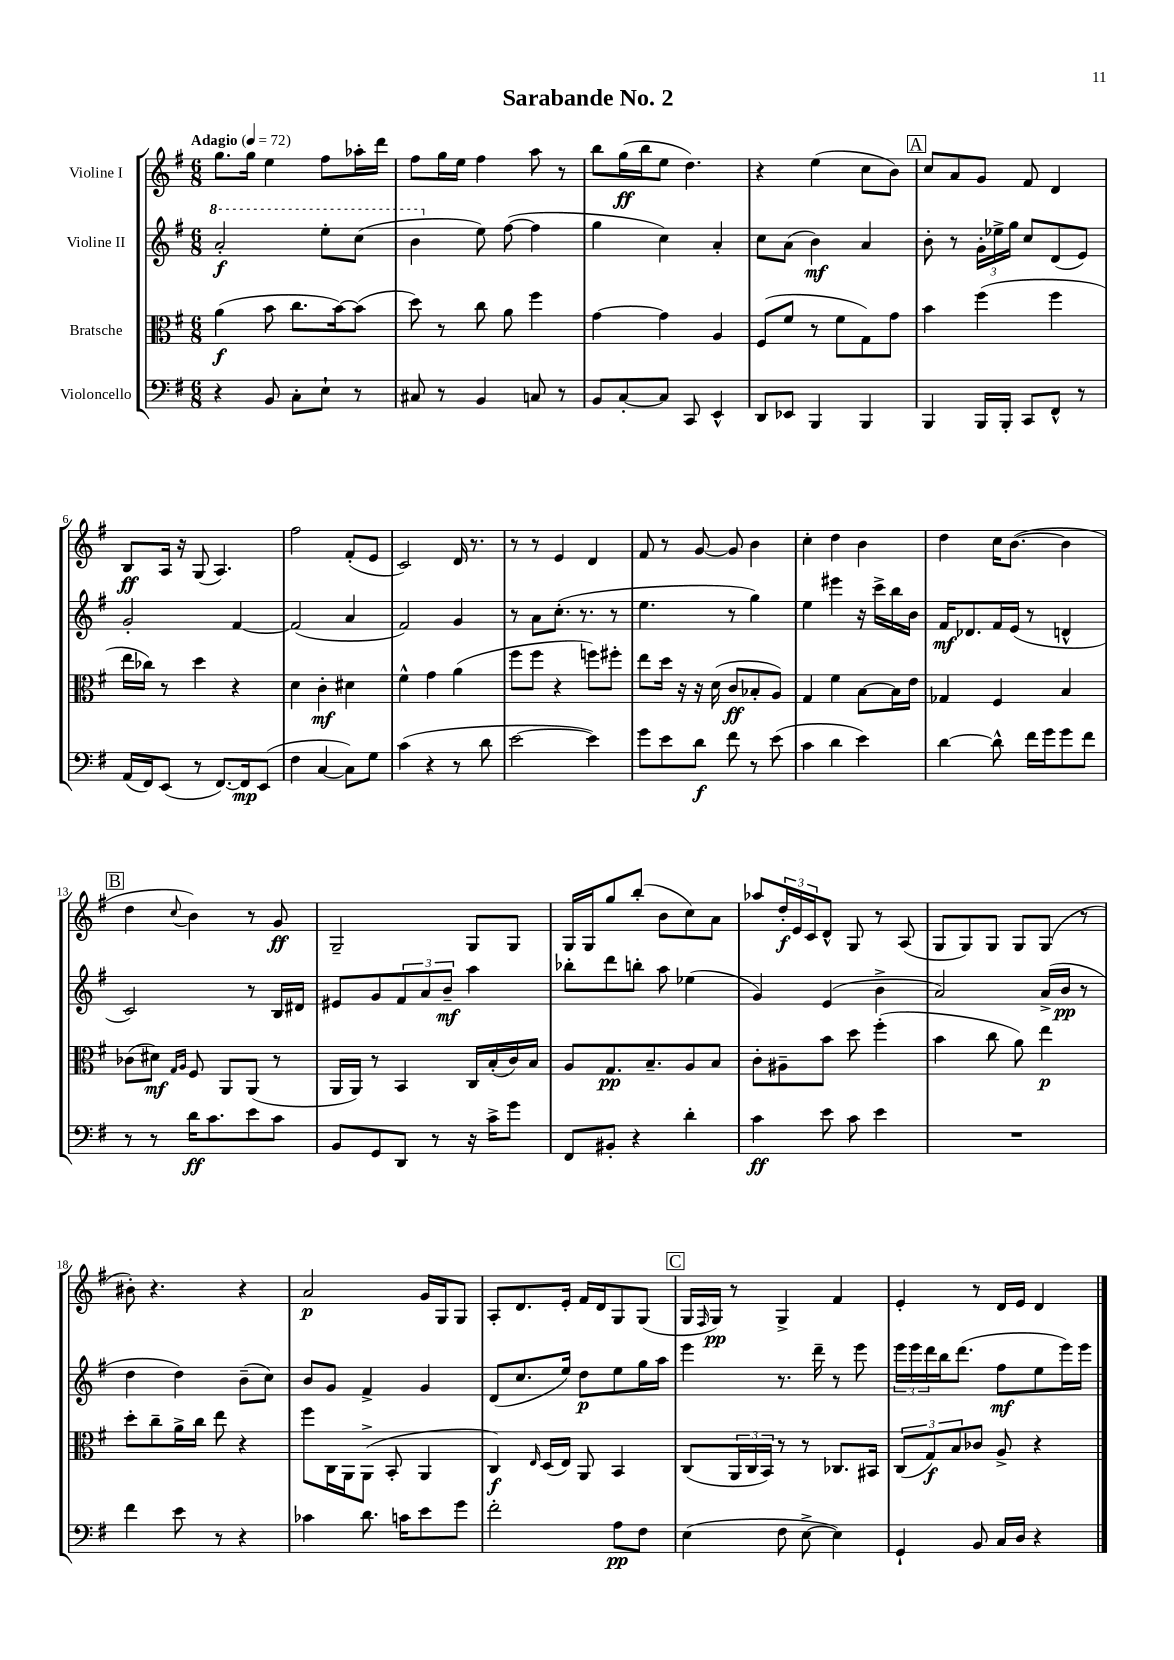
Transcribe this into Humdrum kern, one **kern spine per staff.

**kern	**dynam	**kern	**dynam	**kern	**dynam	**kern	**dynam
*part4	*part4	*part3	*part3	*part2	*part2	*part1	*part1
*staff4	*staff4	*staff3	*staff3	*staff2	*staff2	*staff1	*staff1
*I"Violoncello	*	*I"Bratsche	*	*I"Violine II	*	*I"Violine I	*
*clefF4	*	*clefC3	*	*clefG2	*	*clefG2	*
*k[f#]	*	*k[f#]	*	*k[f#]	*	*k[f#]	*
*M6/8	*	*M6/8	*	*M6/8	*	*M6/8	*
*MM72	*	*MM72	*	*MM72	*	*MM72	*
*	*	*	*	*8va	*	*	*
=1	=1	=1	=1	=1	=1	=1	=1
!	!	!	!	!	!	!LO:TX:a:B:t=Adagio	!
4r	.	(4a\	f	2aa'/	f	8.gg\L	.
.	.	.	.	.	.	16gg\Jk	.
8BB/	.	8b\	.	.	.	4ee\	.
8C'\L	.	8.cc\L	.	.	.	.	.
8E`\J	.	.	.	8eee'\L	.	8ff#\L	.
.	.	[16b\k)	.	.	.	.	.
8r	.	(8b\J]	.	(8ccc\J	.	16aa-X'\L	.
.	.	.	.	.	.	16ddd\JJ	.
=2	=2	=2	=2	=2	=2	=2	=2
8C#X/	.	8dd\)	.	4bb\	.	8ff#\L	.
8r	.	8r	.	.	.	16gg\L	.
.	.	.	.	.	.	16ee\JJ	.
*	*	*	*	*X8va	*	*	*
4BB/	.	8cc\	.	8ee\)	.	4ff#\	.
.	.	8a\	.	([8ff#\	.	.	.
8Cn/	.	4ff#\	.	4ff#\]	.	8aa\	.
8r	.	.	.	.	.	8r	.
=3	=3	=3	=3	=3	=3	=3	=3
8BB/L	.	[4g\	.	4gg\	.	8bb\L	.
[8C'/	.	.	.	.	.	(16gg\L	ff
.	.	.	.	.	.	16bb\J	.
8C/J]	.	4g\]	.	4cc\)	.	8ee\J	.
8CC/	.	.	.	.	.	4.dd\)	.
4EE^^/	.	4A/	.	4a'/	.	.	.
=4	=4	=4	=4	=4	=4	=4	=4
8DD/L	.	(8F#/L	.	8cc\L	.	4r	.
8EE-X/J	.	8f#/J	.	(8a\J	.	.	.
4BBB/	.	8r	.	4b\)	mf	(4ee\	.
.	.	8f#\L	.	.	.	.	.
4BBB/	.	8G\)	.	4a/	.	8cc\L	.
.	.	8g\J	.	.	.	8b\J)	.
!!LO:REH:place=s1:t=A
=5	=5	=5	=5	=5	=5	=5	=5
4BBB/	.	4b\	.	8b'\	.	8cc/L	.
.	.	.	.	8r	.	8a/	.
16BBB/LL	.	(4ff#\	.	24g'\LL	.	8g/J	.
.	.	.	.	24ee-X^\	.	.	.
16BBB'/JJ	.	.	.	.	.	.	.
.	.	.	.	24gg\JJ	.	.	.
8CC/L	.	.	.	8cc/L	.	8f#/	.
8FF#^^/J	.	4ff#\	.	(8d/	.	4d/	.
8r	.	.	.	8e/J)	.	.	.
!!LO:LB:g=z
=6	=6	=6	=6	=6	=6	=6	=6
(16AA/LL	.	16ee\LL	.	2g'/	.	8B/L	ff
16FF#/J)	.	16cc-X\JJ)	.	.	.	.	.
(8EE/J	.	8r	.	.	.	16A/Jk	.
.	.	.	.	.	.	16r	.
8r	.	4dd\	.	.	.	(8G/	.
[8.FF#/L)	.	.	.	.	.	4.A/)	.
.	.	4r	.	[4f#/	.	.	.
16FF#/k]	mp	.	.	.	.	.	.
(8EE/J	.	.	.	.	.	.	.
=7	=7	=7	=7	=7	=7	=7	=7
4F#\	.	4d\	.	(2f#/]	.	2ff#\	.
[4C/	.	4c'\	mf	.	.	.	.
8C\L])	.	4d#X\	.	4a/	.	(8f#'/L	.
8G\J	.	.	.	.	.	8e/J	.
=8	=8	=8	=8	=8	=8	=8	=8
(4c\	.	4f#^^\	.	2f#/)	.	2c/)	.
4r	.	4g\	.	.	.	.	.
8r	.	(4a\	.	4g/	.	16d/	.
.	.	.	.	.	.	8.r	.
8d\	.	.	.	.	.	.	.
=9	=9	=9	=9	=9	=9	=9	=9
[2e\	.	8ff#\L	.	8r	.	8r	.
.	.	8ff#\J	.	8a\L	.	8r	.
.	.	4r	.	(8.cc'\J	.	4e/	.
.	.	.	.	8.r	.	.	.
4e\])	.	8ffn\L)	.	.	.	4d/	.
.	.	8ff#X'\J	.	8r	.	.	.
=10	=10	=10	=10	=10	=10	=10	=10
8g\L	.	8ee\L	.	4.ee\	.	8f#/	.
8e\	.	16dd\Jk	.	.	.	8r	.
.	.	16r	.	.	.	.	.
8d\J	f	16r	.	.	.	[8g/	.
.	.	(16d\	.	.	.	.	.
8f#\	.	8c/L	ff	8r	.	8g/]	.
8r	.	8B-X'/	.	4gg\)	.	4b\	.
(8e\	.	8A/J)	.	.	.	.	.
=11	=11	=11	=11	=11	=11	=11	=11
4c\	.	4G/	.	4ee\	.	4cc'\	.
4d\	.	4f#\	.	4eee#X\	.	4dd\	.
4e\)	.	[8B\L	.	16r	.	4b\	.
.	.	.	.	16ccc^\LL	.	.	.
.	.	16B\L]	.	16bb\	.	.	.
.	.	16e\JJ	.	16b\JJ	.	.	.
=12	=12	=12	=12	=12	=12	=12	=12
[4d\	.	4G-X/	.	16f#/KL	mf	4dd\	.
.	.	.	.	8.d-X/	.	.	.
8d^^\]	.	4F#/	.	16f#/L	.	16cc\KL	.
.	.	.	.	(16e/JJ	.	([8.b\J	.
16f#\LL	.	.	.	8r	.	.	.
16g\J	.	.	.	.	.	.	.
8g\	.	4B/	.	4dn^^/	.	4b\]	.
8f#\J	.	.	.	.	.	.	.
!!LO:LB:g=z
!!LO:REH:place=s1:t=B
=13	=13	=13	=13	=13	=13	=13	=13
8r	.	(8c-X\L	.	2c/)	.	4dd\	.
8r	.	8d#X\J)	mf	.	.	.	.
.	.	16qqG/LL	.	.	.	.	.
.	.	16qqA/JJ	.	.	.	8qqcc/	.
16d\KL	ff	8F#/	.	.	.	4b\)	.
8.c\	.	.	.	.	.	.	.
.	.	8AA/L	.	.	.	.	.
8e\	.	(8AA/J	.	8r	.	8r	.
8c\J	.	8r	.	16B/LL	.	8g/	ff
.	.	.	.	16d#X/JJ	.	.	.
=14	=14	=14	=14	=14	=14	=14	=14
8BB/L	.	16AA/LL	.	8e#X/L	.	2G~/	.
.	.	16AA/JJ)	.	.	.	.	.
8GG/	.	8r	.	8g/	.	.	.
8DD/J	.	4BB/	.	12f#/	.	.	.
.	.	.	.	12a/	.	.	.
8r	.	.	.	.	.	.	.
.	.	.	.	12b~/J	mf	.	.
16r	.	16C/LL	.	4aa\	.	8G/L	.
16c^\KL	.	(16B'/	.	.	.	.	.
8g\J	.	16c/)	.	.	.	8G/J	.
.	.	16B/JJ	.	.	.	.	.
=15	=15	=15	=15	=15	=15	=15	=15
8FF#/L	.	8A/L	.	8bb-X'\L	.	16G/LL	.
.	.	.	.	.	.	16G/J	.
8BB#X'/J	.	8.G/	pp	8ddd\	.	8gg/	.
4r	.	.	.	8bbn'\J	.	(8bb'/J	.
.	.	8.B~/	.	.	.	.	.
.	.	.	.	8aa\	.	8b\L	.
4d'\	.	8A/	.	(4ee-X\	.	8cc\)	.
.	.	8B/J	.	.	.	8a\J	.
=16	=16	=16	=16	=16	=16	=16	=16
4c\	ff	8c'\L	.	4g/)	.	8aa-X/L	.
.	.	8A#X~\	.	.	.	24dd'/L	f
.	.	.	.	.	.	24e/	.
.	.	.	.	.	.	24c/J	.
8e\	.	8b\J	.	(4e/	.	8d^^/J	.
8c\	.	8dd\	.	.	.	8G/	.
4e\	.	(4ff#'\	.	4b^\	.	8r	.
.	.	.	.	.	.	(8A/	.
=17	=17	=17	=17	=17	=17	=17	=17
2.r	.	4b\	.	2a/)	.	8G/L	.
.	.	.	.	.	.	8G/)	.
.	.	8cc\	.	.	.	8G/J	.
.	.	8a\)	.	.	.	8G/L	.
.	.	4ee\	p	(16a^/LL	.	(8G/J	.
.	.	.	.	16b/JJ	pp	.	.
.	.	.	.	8r	.	8r	.
!!LO:LB:g=z
=18	=18	=18	=18	=18	=18	=18	=18
4f#\	.	8dd'\L	.	4dd\	.	8b#X'\)	.
.	.	8cc~\	.	.	.	4.r	.
8e\	.	16a^\L	.	4dd\)	.	.	.
.	.	16cc\JJ	.	.	.	.	.
8r	.	8ee\	.	.	.	.	.
4r	.	4r	.	(8b~\L	.	4r	.
.	.	.	.	8cc\J)	.	.	.
=19	=19	=19	=19	=19	=19	=19	=19
4c-X\	.	8ff#\L	.	8b/L	.	2a/	p
.	.	16C\L	.	8g/J	.	.	.
.	.	16AA\J	.	.	.	.	.
8.d\	.	(8AA^\J	.	4f#^/	.	.	.
.	.	8BB'/	.	.	.	.	.
16cn\KL	.	.	.	.	.	.	.
8e\	.	4AA/	.	4g/	.	16g/LL	.
.	.	.	.	.	.	16G/J	.
8g\J	.	.	.	.	.	8G/J	.
=20	=20	=20	=20	=20	=20	=20	=20
2f#'\	.	4C/)	f	(8d/L	.	8A'/L	.
.	.	.	.	8.cc/	.	8.d/	.
.	.	16qqE/	.	.	.	.	.
.	.	(16D/LL	.	.	.	.	.
.	.	16E/JJ)	.	16ee/Jk)	.	16e'/Jk	.
.	.	8AA/	.	8dd\L	p	16f#/LL	.
.	.	.	.	.	.	16d/J	.
8A\L	pp	4BB/	.	8ee\	.	8G/	.
8F#\J	.	.	.	16gg\L	.	(8G/J	.
.	.	.	.	16aa\JJ	.	.	.
!!LO:REH:place=s1:t=C
=21	=21	=21	=21	=21	=21	=21	=21
(4E\	.	(8C/L	.	4eee\	.	16G/LL	.
.	.	.	.	.	.	16qqF#/	.
.	.	.	.	.	.	16G/JJ)	pp
.	.	24AA/L	.	.	.	8r	.
.	.	24C/	.	.	.	.	.
.	.	24BB/JJ)	.	.	.	.	.
8F#\	.	8r	.	8.r	.	4G^/	.
[8E^\	.	8r	.	.	.	.	.
.	.	.	.	16ddd~\	.	.	.
4E\])	.	8.C-X/L	.	8r	.	4f#/	.
.	.	.	.	8eee\	.	.	.
.	.	16BB#X/Jk	.	.	.	.	.
=22	=22	=22	=22	=22	=22	=22	=22
4GG`/	.	(12C/L	.	24eee\LL	.	4e'/	.
.	.	.	.	24eee\	.	.	.
.	.	12G/)	f	24ddd\	.	.	.
.	.	.	.	16bb\J	.	.	.
.	.	12B/	.	.	.	.	.
.	.	.	.	(8.ddd\J	.	.	.
8BB/	.	8c-X/J	.	.	.	8r	.
16C/LL	.	8A^/	.	8ff#\L	mf	16d/LL	.
16D/JJ	.	.	.	.	.	16e/JJ	.
4r	.	4r	.	8ee\	.	4d/	.
.	.	.	.	16eee\L)	.	.	.
.	.	.	.	16eee\JJ	.	.	.
==	==	==	==	==	==	==	==
*-	*-	*-	*-	*-	*-	*-	*-
